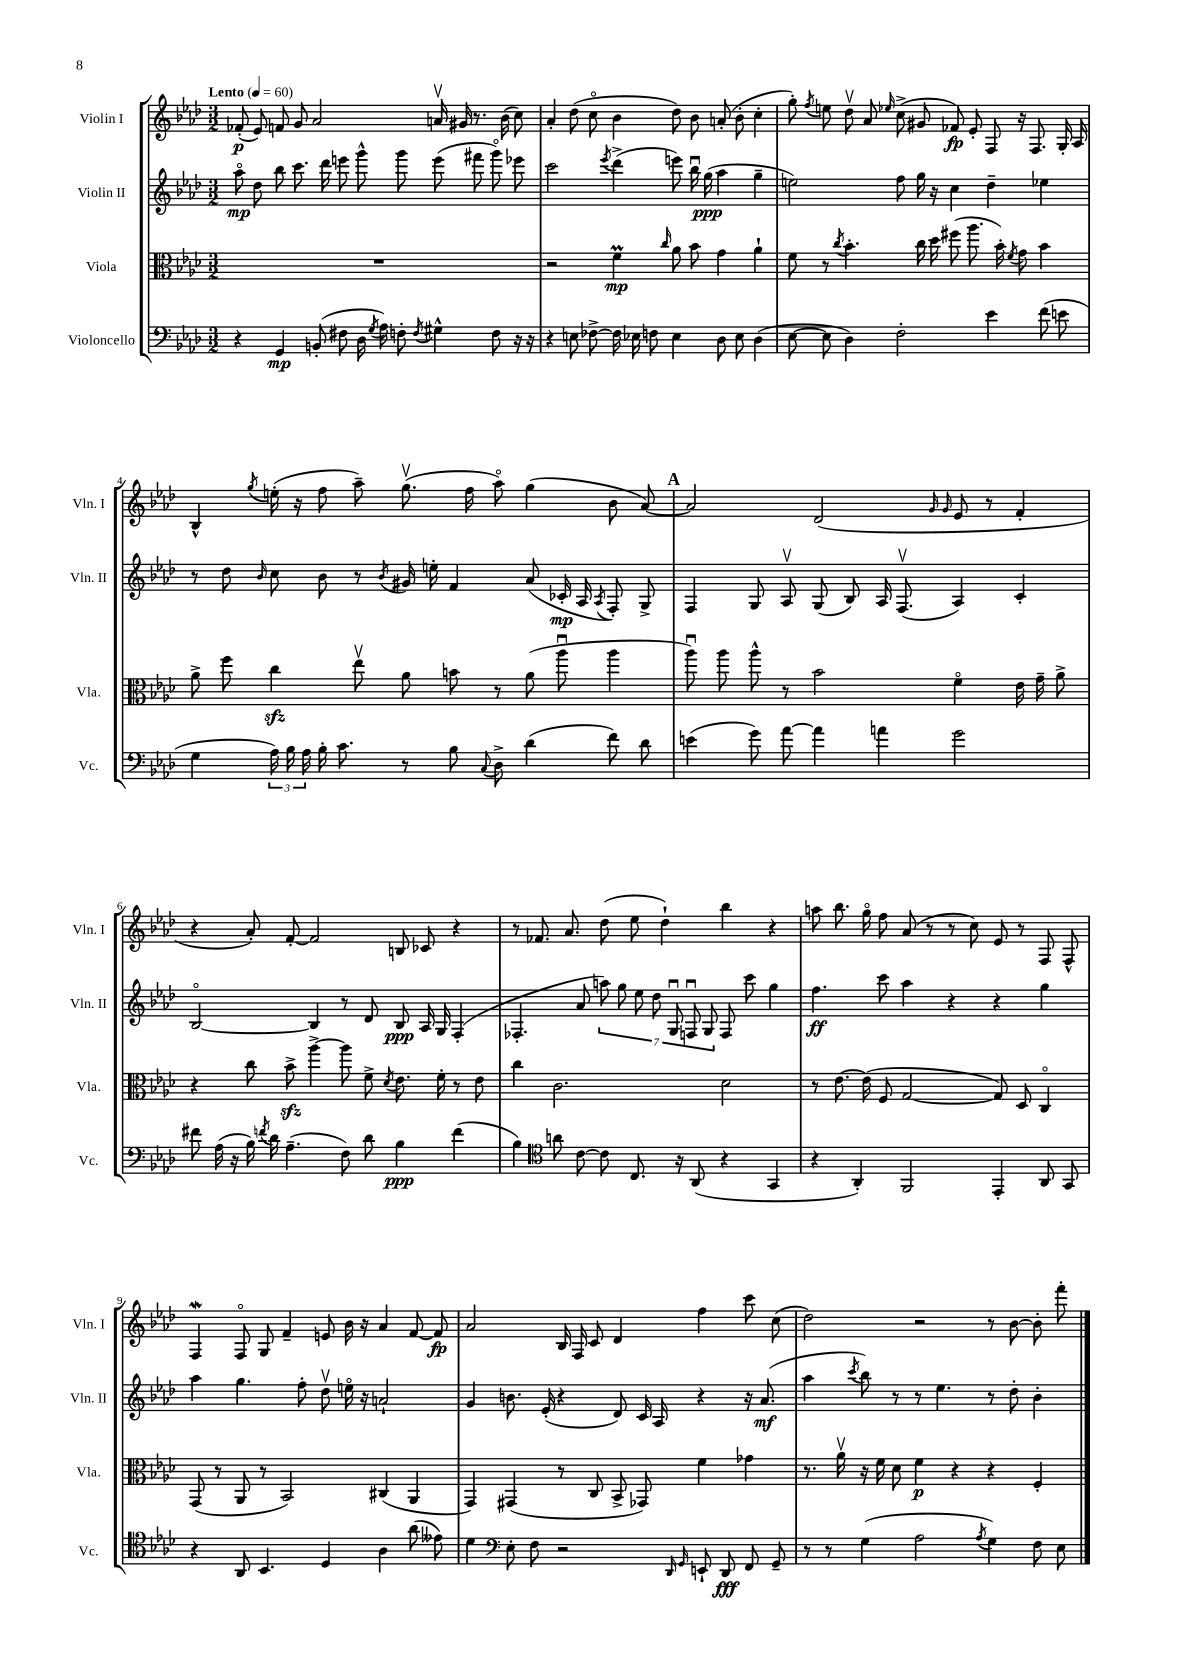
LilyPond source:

<<
\new StaffGroup <<
\new Staff = "s0" \with { instrumentName = "Violin I" shortInstrumentName = "Vln. I" } {
    \clef treble \key aes \major \numericTimeSignature \time 3/2 \tempo "Lento" 4 = 60
    \autoBeamOff fes'8-.\p( ees'8) f'8 g'8 aes'2 a'16\upbow gis'16 r8. bes'16( c''8) |
    aes'4-. des''8( c''8\flageolet bes'4 des''8) bes'8 a'8-.( bes'8-. c''4-. |
    g''8-.) \acciaccatura { f''8 } e''8 des''8\upbow aes'8 \grace { ees''16 } c''8->( gis'8 fes'8\fp) ees'8-. f8 r16 f8. g16-. aes16 |
    bes4-^ \acciaccatura { g''8 } e''16-.( r16 f''8 aes''8--) g''8.\upbow( f''16 aes''8\flageolet) g''4( bes'8 aes'8~) |
    \mark \markup { \bold "A" } aes'2 des'2( \grace { g'16 g'16 } ees'8 r8 f'4-. |
    r4 aes'8-.) f'8~-. f'2 b8 ces'8 r4 |
    r8 fes'8. aes'8. des''8( ees''8 des''4-!) bes''4 r4 |
    a''8 bes''8. g''16\flageolet f''8 aes'8( r8 r8 c''8) ees'8 r8 f8 f8-^ |
    f4\mordent f8\flageolet g8 f'4-- e'8 bes'16 r16 aes'4 f'8~ f'8\fp |
    aes'2 bes16 f16 c'8 des'4 f''4 c'''8 c''8( |
    des''2) r2 r8 bes'8~ bes'8-. f'''8-. \bar "|." |
}
\new Staff = "s1" \with { instrumentName = "Violin II" shortInstrumentName = "Vln. II" } {
    \clef treble \key aes \major \numericTimeSignature \time 3/2
    \autoBeamOff aes''8\flageolet\mp des''8 bes''8 c'''8. des'''16 e'''8 g'''8-^ g'''8 e'''8( fis'''8 g'''8\flageolet) ees'''8 |
    c'''2 \acciaccatura { ees'''8 } des'''4->( e'''8) bes''16\downbow g''16\ppp( aes''4 g''4-- |
    e''2) f''8 g''16 r16 c''4 des''4-- ees''4 |
    r8 des''8 \grace { bes'16 } c''8 bes'8 r8 \acciaccatura { bes'8 } gis'16 e''16-. f'4 aes'8( ces'16-.\mp aes16 \acciaccatura { aes8 } f8-.) g8-> |
    \mark \markup { \bold "A" } f4 g8 aes8\upbow g8( bes8) aes16 f8.\upbow( aes4) c'4-. |
    bes2~\flageolet bes4 r8 des'8 bes8\ppp aes16 g16 f4-.( |
    fes4.-. aes'8 \tuplet 7/4 { a''8) g''8 ees''8 des''8 g8\downbow f8\downbow g8 } f8 c'''8 g''4 |
    f''4.\ff c'''8 aes''4 r4 r4 g''4 |
    aes''4 g''4. f''8-. des''8\upbow e''16\flageolet r16 a'2-! |
    g'4 b'8. ees'16-.( r4 des'8) c'16 aes16 r4 r16 aes'8.\mf( |
    aes''4 \acciaccatura { c'''8 } bes''8) r8 r8 ees''4. r8 des''8-. bes'4-. \bar "|." |
}
\new Staff = "s2" \with { instrumentName = "Viola" shortInstrumentName = "Vla." } {
    \clef alto \key aes \major \numericTimeSignature \time 3/2
    \autoBeamOff R1. |
    r2 f'4\prall\mp \grace { c''16 } aes'8 bes'8 g'4 aes'4-! |
    f'8 r8 \acciaccatura { c''8 } bes'4.-. c''16 des''16 fis''8( aes''8. bes'16-.) \acciaccatura { f'8 } g'8 bes'4 |
    aes'8-> f''8 c''4\sfz ees''8\upbow aes'8 b'8 r8 aes'8( aes''8\downbow aes''4 |
    \mark \markup { \bold "A" } aes''8\downbow) aes''8 aes''8-^ r8 bes'2 f'4\flageolet ees'16 g'16-- aes'8-> |
    r4 c''8 bes'8->\sfz aes''4~-> aes''8 f'8-> \acciaccatura { des'8 } ees'8. f'16-. r8 ees'8 |
    c''4 c'2. des'2 |
    r8 ees'8.~ ees'16( f8 g2~ g8) des8 c4\flageolet |
    g,8( r8 aes,8 r8 bes,2) cis4( aes,4 |
    g,4) gis,4( r8 c8 bes,8-> ges,8) f'4 ges'4 |
    r8. aes'16\upbow r16 f'16 des'8 f'4\p r4 r4 f4-. \bar "|." |
}
\new Staff = "s3" \with { instrumentName = "Violoncello" shortInstrumentName = "Vc." } {
    \clef bass \key aes \major \numericTimeSignature \time 3/2
    \autoBeamOff r4 g,4\mp b,8-.( fis8 des16 \acciaccatura { g8 } aes16) f8-. \acciaccatura { f8 } gis4-^ f8 r16 r16 |
    r4 e8 fes8~-> fes16 ees16 f8 ees4 des8 ees8 des4( |
    ees8~ ees8 des4) f2-. ees'4 f'8( e'8 |
    g4 \tuplet 3/2 { aes16) bes16 aes16 } bes16-. c'8. r8 bes8 \appoggiatura { c8 } des8-> des'4( f'8) des'8 |
    \mark \markup { \bold "A" } e'4( g'8) aes'8~ aes'4 a'4 g'2 |
    fis'8 aes16( r16 bes16) \acciaccatura { f'8 } des'16 aes4.--( f8) des'8 bes4\ppp f'4( |
    bes4) \clef tenor a'8 c'8~ c'8 c8. r16 aes,8( r4 g,4 |
    r4 aes,4-.) f,2 ees,4-. aes,8 g,8 |
    r4 aes,8 bes,4. des4 aes4 aes'8( eeses'8) |
    des'4 \clef bass ees8-. f8 r2 \grace { des,16 g,16 } e,8-! des,8\fff f,8 g,8-- |
    r8 r8 g4( aes2 \acciaccatura { aes8 } g4) f8 ees8 \bar "|." |
}
>>
>>
